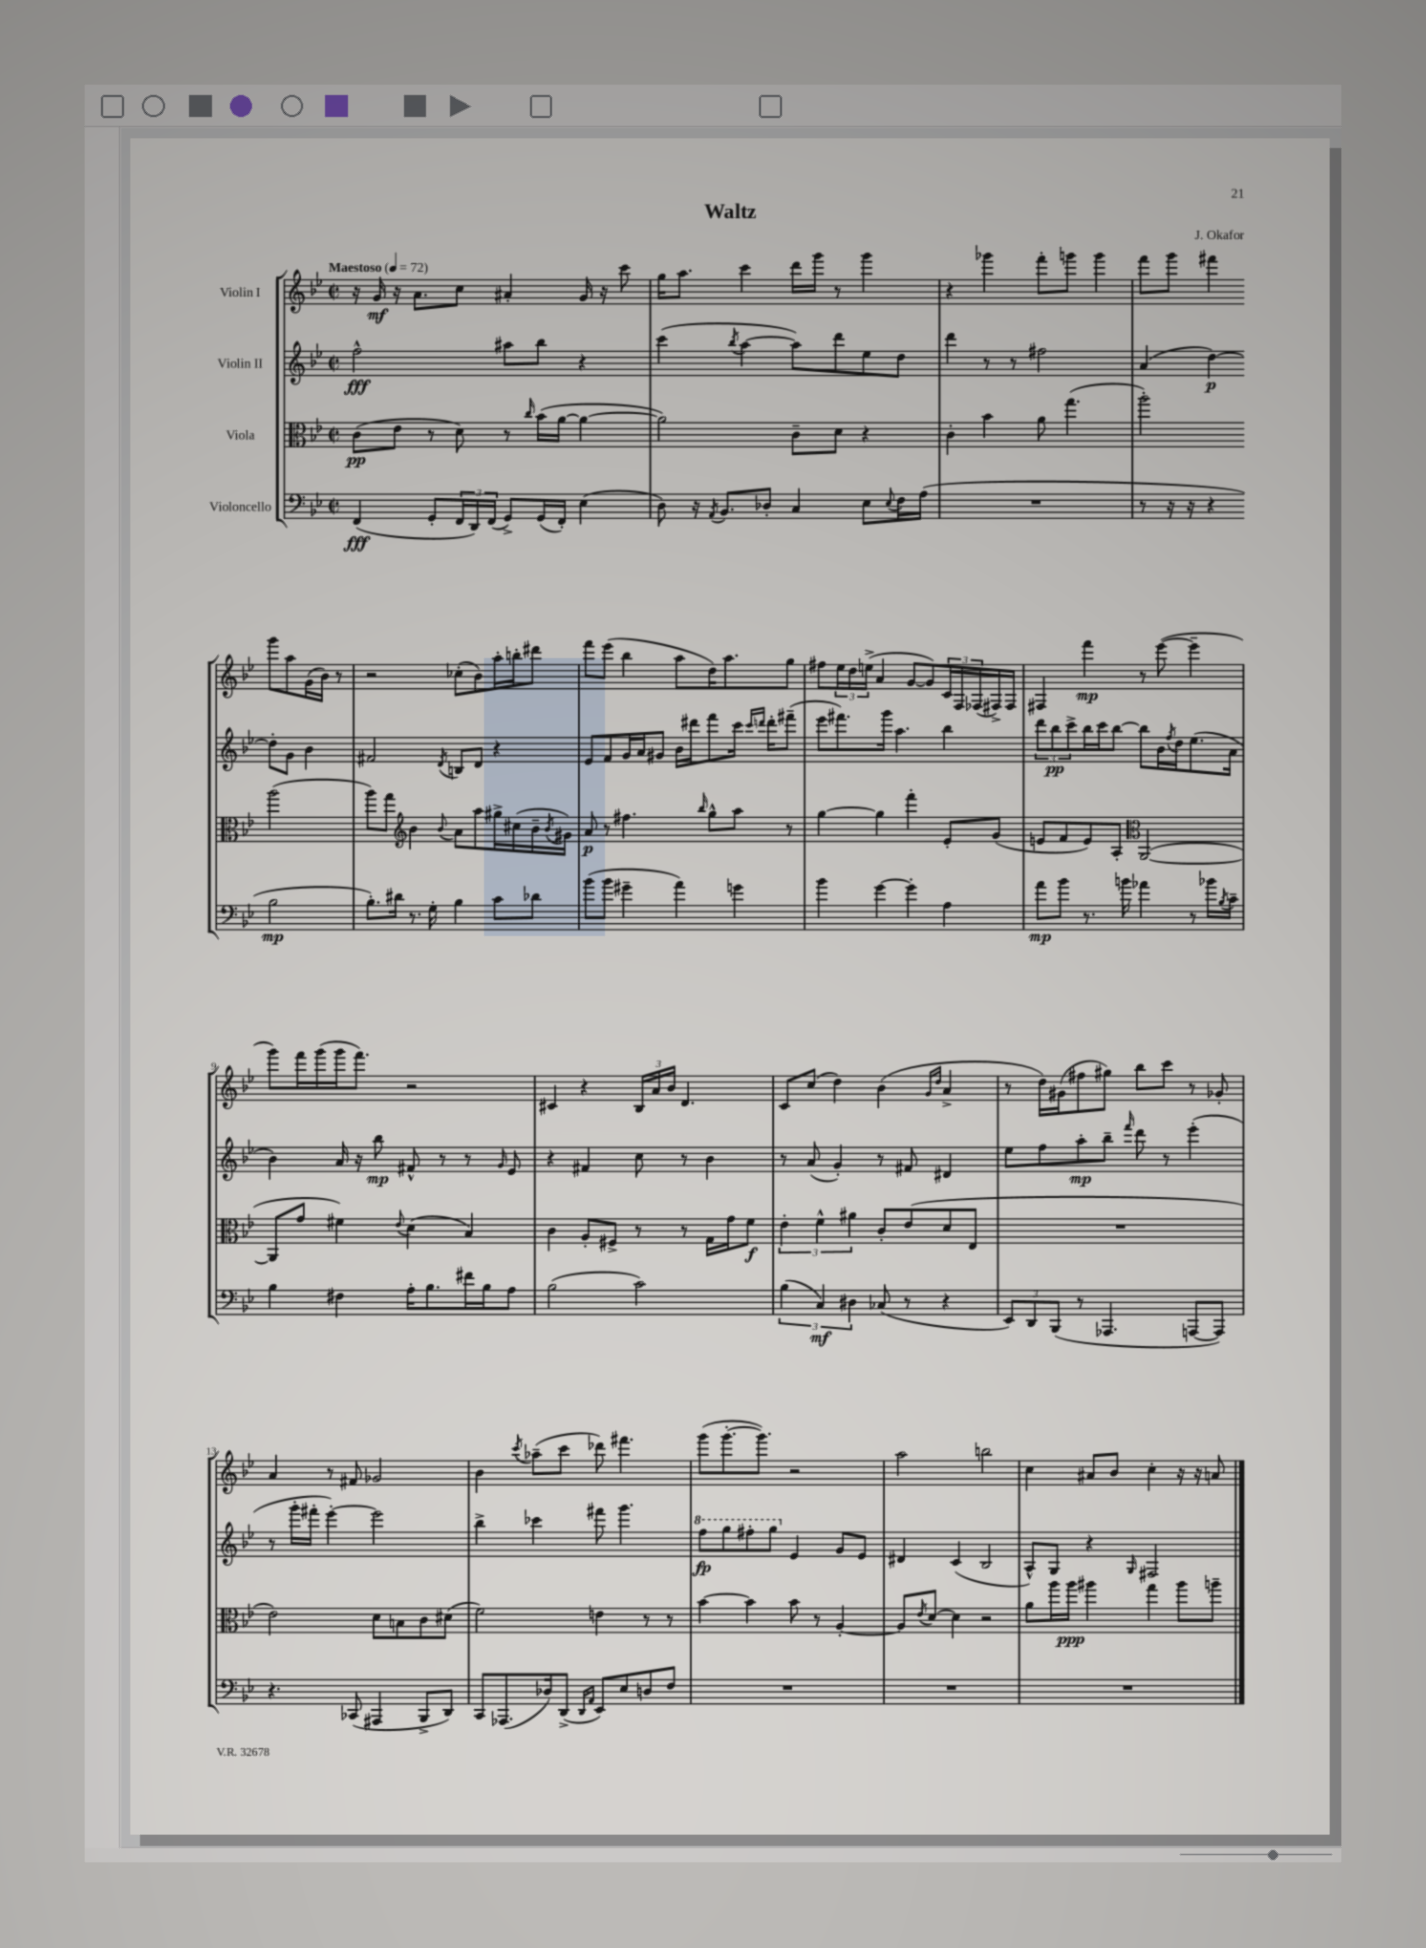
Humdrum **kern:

**kern	**dynam	**kern	**dynam	**kern	**dynam	**kern	**dynam
*part4	*part4	*part3	*part3	*part2	*part2	*part1	*part1
*staff4	*staff4	*staff3	*staff3	*staff2	*staff2	*staff1	*staff1
*I"Violoncello	*	*I"Viola	*	*I"Violin II	*	*I"Violin I	*
*clefF4	*	*clefC3	*	*clefG2	*	*clefG2	*
*k[b-e-]	*	*k[b-e-]	*	*k[b-e-]	*	*k[b-e-]	*
*M2/2	*	*M2/2	*	*M2/2	*	*M2/2	*
*met(c|)	*	*met(c|)	*	*met(c|)	*	*met(c|)	*
*MM72	*	*MM72	*	*MM72	*	*MM72	*
=1	=1	=1	=1	=1	=1	=1	=1
!	!	!	!	!	!	!LO:TX:a:B:t=Maestoso	!
(4FF/	fff	(8c\L	pp	2ff^^\	fff	16r	.
.	.	.	.	.	.	16g/	mf
.	.	8e-\J	.	.	.	16r	.
.	.	.	.	.	.	8.a\L	.
8GG'/L	.	8r	.	.	.	.	.
24FF/L	.	8d\)	.	.	.	8cc\J	.
24DD/)	.	.	.	.	.	.	.
(24FF/JJ	.	.	.	.	.	.	.
8GG^/L)	.	8r	.	8aa#X\L	.	4a#X'/	.
.	.	16qqcc/	.	.	.	.	.
(16GG/L	.	(16b-\LL	.	8bb-\J	.	.	.
16FF'/JJ)	.	[16a\JJ	.	.	.	.	.
(4E-\	.	4a\_	.	4r	.	16g/	.
.	.	.	.	.	.	16r	.
.	.	.	.	.	.	8ccc\	.
=2	=2	=2	=2	=2	=2	=2	=2
8D\)	.	2a\])	.	(4ccc\	.	16gg\KL	.
.	.	.	.	.	.	8.aa\J	.
16r	.	.	.	.	.	.	.
8qAA/	.	.	.	.	.	.	.
8.BB-/L	.	.	.	.	.	.	.
.	.	.	.	8qbb-/	.	.	.
.	.	.	.	[4aa\	.	4ccc\	.
8D-X'/J	.	.	.	.	.	.	.
4C/	.	8c~\L	.	8aa\L])	.	16ddd\LL	.
.	.	.	.	.	.	16ggg\JJ	.
.	.	8d\J	.	8ddd\	.	8r	.
8E-\L	.	4r	.	8ee-\	.	4ggg\	.
8qqE-/	.	.	.	.	.	.	.
16F\L	.	.	.	8dd\J	.	.	.
(16A\JJ	.	.	.	.	.	.	.
=3	=3	=3	=3	=3	=3	=3	=3
1r	.	4c'\	.	4ddd\	.	4r	.
.	.	4b-\	.	8r	.	4ggg-X\	.
.	.	.	.	8r	.	.	.
.	.	8a\	.	2ff#X\	.	8fff'\L	.
.	.	(4.gg\	.	.	.	8gggn\J	.
.	.	.	.	.	.	4ggg\	.
=4	=4	=4	=4	=4	=4	=4	=4
8r	.	2aa'\)	.	(4a/	.	8fff\L	.
16r	.	.	.	.	.	8ggg\J	.
16r	.	.	.	.	.	.	.
4r	.	.	.	[4dd\)	p	4fff#X\	.
2B-\	mp	(2aa\	.	8dd'\L]	.	8ggg\L	.
.	.	.	.	8g\J	.	8aa\	.
.	.	.	.	4b-\	.	(16g\L	.
.	.	.	.	.	.	16b-\JJ)	.
.	.	.	.	.	.	8r	.
!!LO:LB:g=z
=5	=5	=5	=5	=5	=5	=5	=5
8.B-'\L)	.	8aa\L)	.	2f#X/	.	2r	.
.	.	8gg\J	.	.	.	.	.
16d#X\Jk	.	.	.	.	.	.	.
*	*	*clefG2	*	*	*	*	*
8.r	.	4b-\	.	.	.	.	.
16G'\	.	.	.	.	.	.	.
.	.	8qqb-/	.	8qd/	.	.	.
4B-\	.	8a\L	.	8Bn/L	.	(8cc-X'\L	.
.	.	8aa\	.	8d/J	.	8b-\)	.
8c\L	.	16gg#X^\L	.	4r	.	16aa'\L	.
.	.	(16cc#X\	.	.	.	16bbn'\J	.
8d-X\J	.	16b-~\	.	.	.	8ddd#X\J	.
.	.	8qb-/	.	.	.	.	.
.	.	16g#X\JJ)	.	.	.	.	.
=6	=6	=6	=6	=6	=6	=6	=6
(8b-\L	.	8a/	p	8e-/L	.	8fff\L	.
8b-\J	.	8r	.	8f/	.	(8eee-\J	.
4g#X~\	.	4.ff#X\	.	16g/L	.	4bb-\	.
.	.	.	.	16a/J	.	.	.
.	.	.	.	8g#X/J	.	.	.
4a\)	.	.	.	16b-\LL	.	8aa\L	.
.	.	.	.	16ddd#X\J	.	.	.
.	.	16qqbb-/	.	.	.	.	.
.	.	8gg^^\L	.	8fff\	.	16dd\K)	.
.	.	.	.	.	.	8.aa\	.
4gn\	.	8aa\J	.	16ccc\Jk	.	.	.
.	.	.	.	16qqccc/LL	.	.	.
.	.	.	.	16qqdddn/JJ	.	.	.
.	.	.	.	16ddd'\KL	.	.	.
.	.	8r	.	(8fff#X~\J	.	8gg\J	.
=7	=7	=7	=7	=7	=7	=7	=7
4b-\	.	[4gg\	.	8eee-\L	.	8ff#X\L	.
.	.	.	.	8.fff#X\)	.	24ee-\L	.
.	.	.	.	.	.	24dd\	.
.	.	.	.	.	.	(24een^\JJ	.
[4g\	.	4gg\]	.	.	.	4a/	.
.	.	.	.	16ggg\Jk	.	.	.
.	.	.	.	4.aa\	.	.	.
4g'\]	.	4fff'\	.	.	.	[8g/L	.
.	.	.	.	.	.	8g/])	.
4A\	.	8e-'/L	.	4bb-\	.	24c/L	.
.	.	.	.	.	.	24F/	.
.	.	.	.	.	.	(24F-X/	.
.	.	(8g/J	.	.	.	16F#X^/)	.
.	.	.	.	.	.	16F#/JJ	.
=8	=8	=8	=8	=8	=8	=8	=8
8a\L	mp	8en/L	.	12ddd\L	.	4F#X/	.
.	.	.	.	12bb-\	pp	.	.
8b-\J	.	8f/	.	.	.	.	.
.	.	.	.	12ccc^\	.	.	.
8.r	.	8e/)	.	16bb-\L	.	4fff\	mp
.	.	.	.	16ccc\J	.	.	.
.	.	8A'/J	.	[8bb-\J	.	.	.
16bn\	.	.	.	.	.	.	.
*	*	*clefC3	*	*	*	*	*
4a-X\	.	([2AA/	.	8bb-\L]	.	8r	.
.	.	.	.	16b-\L	.	([8eee-\	.
.	.	.	.	8qff/	.	.	.
.	.	.	.	16dd\J	.	.	.
8r	.	.	.	(8.ee-\	.	4eee-~\]	.
16b-X\LL	.	.	.	.	.	.	.
8qB-/	.	.	.	.	.	.	.
16c~\JJ	.	.	.	16a\Jk	.	.	.
!!LO:LB:g=z
=9	=9	=9	=9	=9	=9	=9	=9
4B-\	.	8AA/L]	.	4b-\)	.	8ggg\L)	.
.	.	8g/J	.	.	.	16fff\L	.
.	.	.	.	.	.	(16ggg\	.
4F#X\	.	4f#X\)	.	16a/	.	16ggg\J	.
.	.	.	.	16r	.	8.fff\J)	.
.	.	.	.	8bb-\	mp	.	.
.	.	8qqe-/	.	.	.	.	.
16A'\KL	.	(4d\	.	8f#X^^/	.	2r	.
8.B-\	.	.	.	.	.	.	.
.	.	.	.	8r	.	.	.
16f#X\L	.	4B-/)	.	8r	.	.	.
16B-\J	.	.	.	.	.	.	.
.	.	.	.	16qqg/	.	.	.
8A\J	.	.	.	8e-/	.	.	.
=10	=10	=10	=10	=10	=10	=10	=10
(2B-\	.	4c\	.	4r	.	4c#X/	.
.	.	8A'/L	.	4f#X/	.	4r	.
.	.	8F#X^/J	.	.	.	.	.
2c\)	.	8r	.	8cc\	.	24B-/LL	.
.	.	.	.	.	.	24a/	.
.	.	.	.	.	.	24b-/JJ	.
.	.	8r	.	8r	.	4.d/	.
.	.	16G\LL	.	4b-\	.	.	.
.	.	16g\J	.	.	.	.	.
.	.	8f\J	f	.	.	.	.
=11	=11	=11	=11	=11	=11	=11	=11
(6B-\	.	6e-'\	.	8r	.	8c/L	.
.	.	.	.	(8a/	.	(8cc/J	.
6C/)	mf	6f^^\	.	.	.	.	.
.	.	.	.	4g'/)	.	4dd\)	.
6D#X\	.	6a#X\	.	.	.	.	.
(8C-X/	.	8c'/L	.	8r	.	(4b-\	.
8r	.	(8e-/	.	8f#X/	.	.	.
.	.	.	.	.	.	16qqg/LL	.
.	.	.	.	.	.	16qqdd/JJ	.
4r	.	8d/	.	4d#X/	.	4a^/	.
.	.	8E-/J	.	.	.	.	.
=12	=12	=12	=12	=12	=12	=12	=12
12EE-/L)	.	1r	.	8ee-\L	.	8r	.
12DD/	.	.	.	.	.	.	.
.	.	.	.	8ff\	.	16dd\LL)	.
(12BBB-/J	.	.	.	.	.	.	.
.	.	.	.	.	.	(16g#X\J	.
8r	.	.	.	8aa'\	mp	8ff#X\	.
4.AAA-X/	.	.	.	8bb-~\J	.	8gg#X\J)	.
.	.	.	.	16qqfff/	.	.	.
.	.	.	.	8ddd\	.	8bb-\L	.
.	.	.	.	8r	.	8ccc\J	.
[8AAAn/L	.	.	.	(4eee-'\	.	8r	.
8AAA/J])	.	.	.	.	.	8g-X'/	.
!!LO:LB:g=z
=13	=13	=13	=13	=13	=13	=13	=13
4.r	.	2e-\)	.	8r	.	4a/	.
.	.	.	.	16ggg'\LL	.	.	.
.	.	.	.	16fff#X'\JJ	.	.	.
.	.	.	.	[4eee-'\)	.	8r	.
(8CC-X/	.	.	.	.	.	8f#X/	.
4AAA#X/	.	8d\L	.	2eee-\]	.	2g-X/	.
.	.	8Bn\	.	.	.	.	.
8BBB-^/L	.	8c\	.	.	.	.	.
8DD/J)	.	(8d#X\J	.	.	.	.	.
=14	=14	=14	=14	=14	=14	=14	=14
8CC/L	.	2f\)	.	4bb-^\	.	4b-\	.
(8.AAA-X/	.	.	.	.	.	.	.
.	.	.	.	.	.	8qccc/	.
.	.	.	.	4ccc-X\	.	(8aa-X~\L	.
16D-X/k)	.	.	.	.	.	.	.
(8DD^/J	.	.	.	.	.	8ccc\J	.
16qqDD/LL	.	.	.	.	.	.	.
16qqAA/JJ	.	.	.	.	.	.	.
8EE-/L)	.	4en\	.	8fff#X\	.	8ddd-X\)	.
8E-/	.	.	.	4.ggg\	.	4.fff#X\	.
8Dn/	.	8r	.	.	.	.	.
8F/J	.	8r	.	.	.	.	.
=15	=15	=15	=15	=15	=15	=15	=15
*	*	*	*	*8va	*	*	*
1r	.	[4b-\	.	8fff\L	fp	(8ggg\L	.
.	.	.	.	8ggg\	.	[8.ggg'\	.
.	.	4b-\]	.	8fff#X'\	.	.	.
.	.	.	.	.	.	8.ggg\J])	.
.	.	.	.	8ggg\J	.	.	.
*	*	*	*	*X8va	*	*	*
.	.	8b-\	.	4e-/	.	2r	.
.	.	8r	.	.	.	.	.
.	.	[4A'/	.	8g/L	.	.	.
.	.	.	.	8e-/J	.	.	.
=16	=16	=16	=16	=16	=16	=16	=16
1r	.	8A/L]	.	4d#X/	.	2aa\	.
.	.	8qe-/	.	.	.	.	.
.	.	[8d/J	.	.	.	.	.
.	.	4d\]	.	(4c/	.	.	.
.	.	2r	.	2B-/	.	2bbn\	.
=17	=17	=17	=17	=17	=17	=17	=17
1r	.	8a\L	.	8A^^/L)	.	4cc\	.
.	.	16aa\L	.	8G/J	.	.	.
.	.	16aa\JJ	ppp	.	.	.	.
.	.	4aa#X\	.	4r	.	8a#X/L	.
.	.	.	.	.	.	8b-/J	.
.	.	.	.	16qqG/	.	.	.
.	.	4gg\	.	2F#X/	.	4cc'\	.
.	.	8aa#\L	.	.	.	16r	.
.	.	.	.	.	.	16r	.
.	.	8aan~\J	.	.	.	8an/	.
==	==	==	==	==	==	==	==
*-	*-	*-	*-	*-	*-	*-	*-
